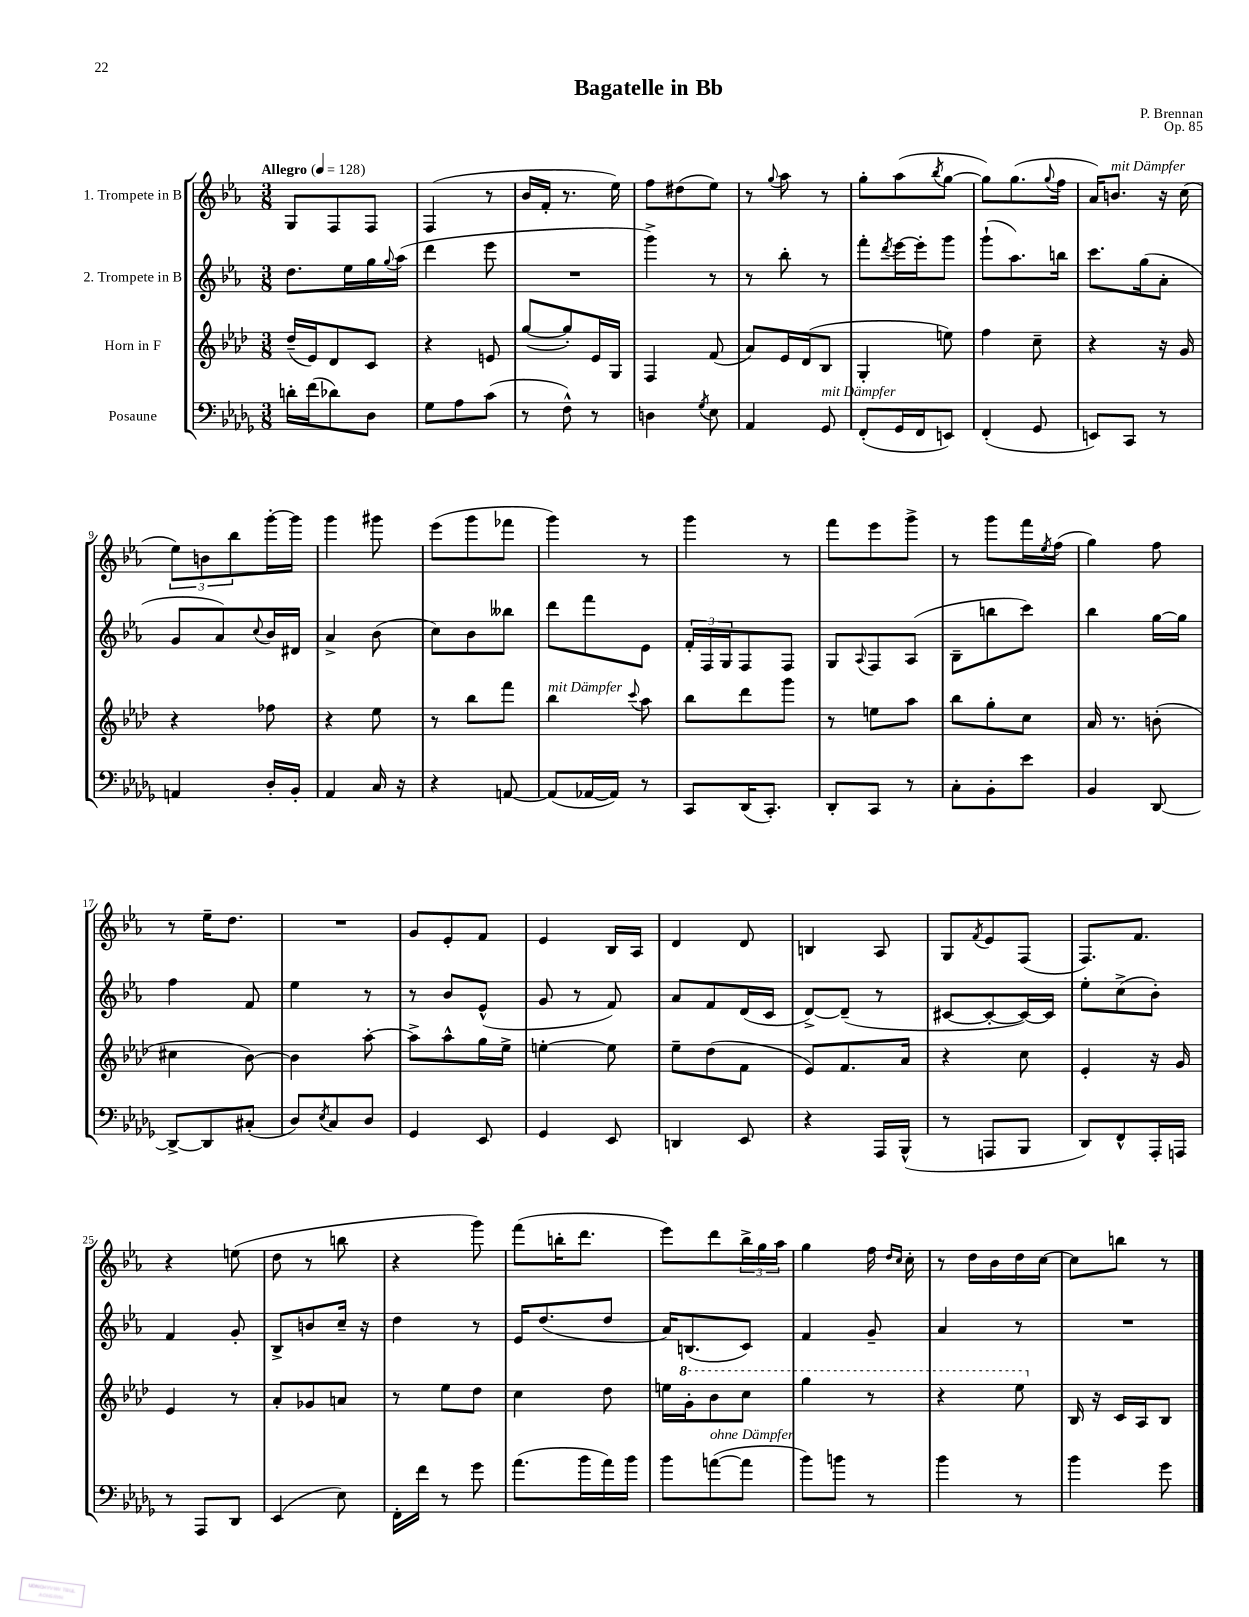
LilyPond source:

\header { title = "Bagatelle in Bb" composer = "P. Brennan" opus = "Op. 85" }
<<
\new StaffGroup <<
\new Staff = "s0" \with { instrumentName = "1. Trompete in B" } {
    \clef treble \key ees \major \numericTimeSignature \time 3/8 \tempo "Allegro" 4 = 128
    g8 f8 f8 |
    f4( r8 |
    bes'16 f'16-. r8. ees''16) |
    f''8 dis''8( ees''8) |
    r8 \appoggiatura { g''8 } aes''8 r8 |
    g''8-. aes''8( \acciaccatura { bes''8 } g''8~ |
    g''8) g''8.( \appoggiatura { g''8 } f''16 |
    aes'16) b'8.^\markup { \italic "mit Dämpfer" } r16 c''16( |
    \tuplet 3/2 { ees''8) b'8 bes''8 } g'''16~-. g'''16 |
    g'''4 gis'''8 |
    ees'''8( g'''8 fes'''8 |
    g'''4) r8 |
    g'''4 r8 |
    f'''8 ees'''8 g'''8-> |
    r8 g'''8 f'''16 \acciaccatura { ees''8 } f''16( |
    g''4) f''8 |
    r8 ees''16-- d''8. |
    R4. |
    g'8 ees'8-. f'8 |
    ees'4 bes16 aes16 |
    d'4 d'8 |
    b4 aes8 |
    g8 \acciaccatura { f'8 } ees'8 f8( |
    f8.) f'8. |
    r4 e''8( |
    d''8 r8 b''8 |
    r4 g'''8) |
    f'''8( b''16-. d'''8. |
    ees'''8) d'''8 \tuplet 3/2 { bes''16-> g''16 aes''16 } |
    g''4 f''16 \grace { d''16 c''16 } c''16-. |
    r8 d''16 bes'16 d''16 c''16~ |
    c''8 b''8 r8 \bar "|." |
}
\new Staff = "s1" \with { instrumentName = "2. Trompete in B" } {
    \clef treble \key ees \major \numericTimeSignature \time 3/8
    d''8. ees''16 g''16 \appoggiatura { g''8 } aes''16( |
    d'''4 ees'''8 |
    R4. |
    g'''4->) r8 |
    r8 bes''8-. r8 |
    f'''8-. \acciaccatura { d'''8 } ees'''16~ ees'''16-. g'''8 |
    g'''8-!( aes''8.) b''16 |
    c'''8. g''16( aes'8-. |
    g'8 aes'8) \appoggiatura { c''8 } bes'16 dis'16 |
    aes'4-> bes'8( |
    c''8) bes'8 beses''8 |
    d'''8 f'''8 ees'8 |
    \tuplet 3/2 { f'16-. f16 g16 } f8 f8 |
    g8 \appoggiatura { aes8 } f8 aes8( |
    bes8-- b''8 c'''8) |
    bes''4 g''16~ g''16 |
    f''4 f'8 |
    ees''4 r8 |
    r8 bes'8 ees'8-^( |
    g'8 r8 f'8) |
    aes'8 f'8 d'16( c'16 |
    d'8~->) d'8--( r8 |
    cis'8~ cis'8~-. cis'16~) cis'16 |
    ees''8-. c''8->( bes'8-.) |
    f'4 g'8-. |
    bes8-> b'8 c''16-- r16 |
    d''4 r8 |
    ees'16 d''8.( d''8 |
    aes'16) b8.( c'8) |
    f'4 g'8-- |
    aes'4 r8 |
    R4. \bar "|." |
}
\new Staff = "s2" \with { instrumentName = "Horn in F" } {
    \clef treble \key aes \major \numericTimeSignature \time 3/8
    des''16--( ees'16) des'8 c'8 |
    r4 e'8 |
    g''8~( g''8-.) ees'16 g16 |
    f4 f'8( |
    aes'8) ees'16 des'16( bes8 |
    g4-. e''8) |
    f''4 c''8-- |
    r4 r16 g'16 |
    r4 fes''8 |
    r4 ees''8 |
    r8 bes''8 f'''8 |
    bes''4^\markup { \italic "mit Dämpfer" } \appoggiatura { c'''8 } aes''8 |
    bes''8 des'''8 g'''8 |
    r8 e''8 aes''8 |
    bes''8 g''8-. c''8 |
    aes'16 r8. b'8-.( |
    cis''4 bes'8~) |
    bes'4 aes''8~-. |
    aes''8-> aes''8-^ g''16 ees''16-> |
    e''4~-. e''8 |
    ees''8-- des''8( f'8 |
    ees'8) f'8. aes'16 |
    r4 c''8 |
    ees'4-. r16 g'16 |
    ees'4 r8 |
    aes'8-. ges'8 a'8 |
    r8 ees''8 des''8 |
    c''4 des''8 |
    e''16 \ottava #1 g''16-. bes''8 c'''8 |
    g'''4 r8 |
    r4 ees'''8 \ottava #0 |
    bes16 r16 c'16 aes16 bes8 \bar "|." |
}
\new Staff = "s3" \with { instrumentName = "Posaune" } {
    \clef bass \key des \major \numericTimeSignature \time 3/8
    d'16-. f'16( des'8) des8 |
    ges8 aes8 c'8( |
    r8 f8-^) r8 |
    d4 \acciaccatura { ges8 } ees8 |
    aes,4 ges,8^\markup { \italic "mit Dämpfer" } |
    f,8-.( ges,16 f,16 e,8) |
    f,4-.( ges,8 |
    e,8) c,8 r8 |
    a,4 des16-. bes,16-. |
    aes,4 c16 r16 |
    r4 a,8~ |
    a,8( aes,16~ aes,16) r8 |
    c,8 des,16( c,8.-.) |
    des,8-. c,8 r8 |
    c8-. bes,8-. ees'8 |
    bes,4 des,8~ |
    des,8~-> des,8 cis8-.( |
    des8) \acciaccatura { ees8 } c8 des8 |
    ges,4 ees,8 |
    ges,4 ees,8 |
    d,4 ees,8 |
    r4 aes,,16 bes,,16-^( |
    r8 a,,8 bes,,8 |
    des,8) f,8-^ aes,,16-. a,,16 |
    r8 aes,,8 des,8 |
    ees,4( ees8) |
    f,16-. f'16 r8 ges'8 |
    aes'8.( bes'16 aes'16) bes'16 |
    bes'8 a'8~^\markup { \italic "ohne Dämpfer" }( a'8 |
    bes'8) b'8 r8 |
    bes'4 r8 |
    bes'4 ges'8 \bar "|." |
}
>>
>>
